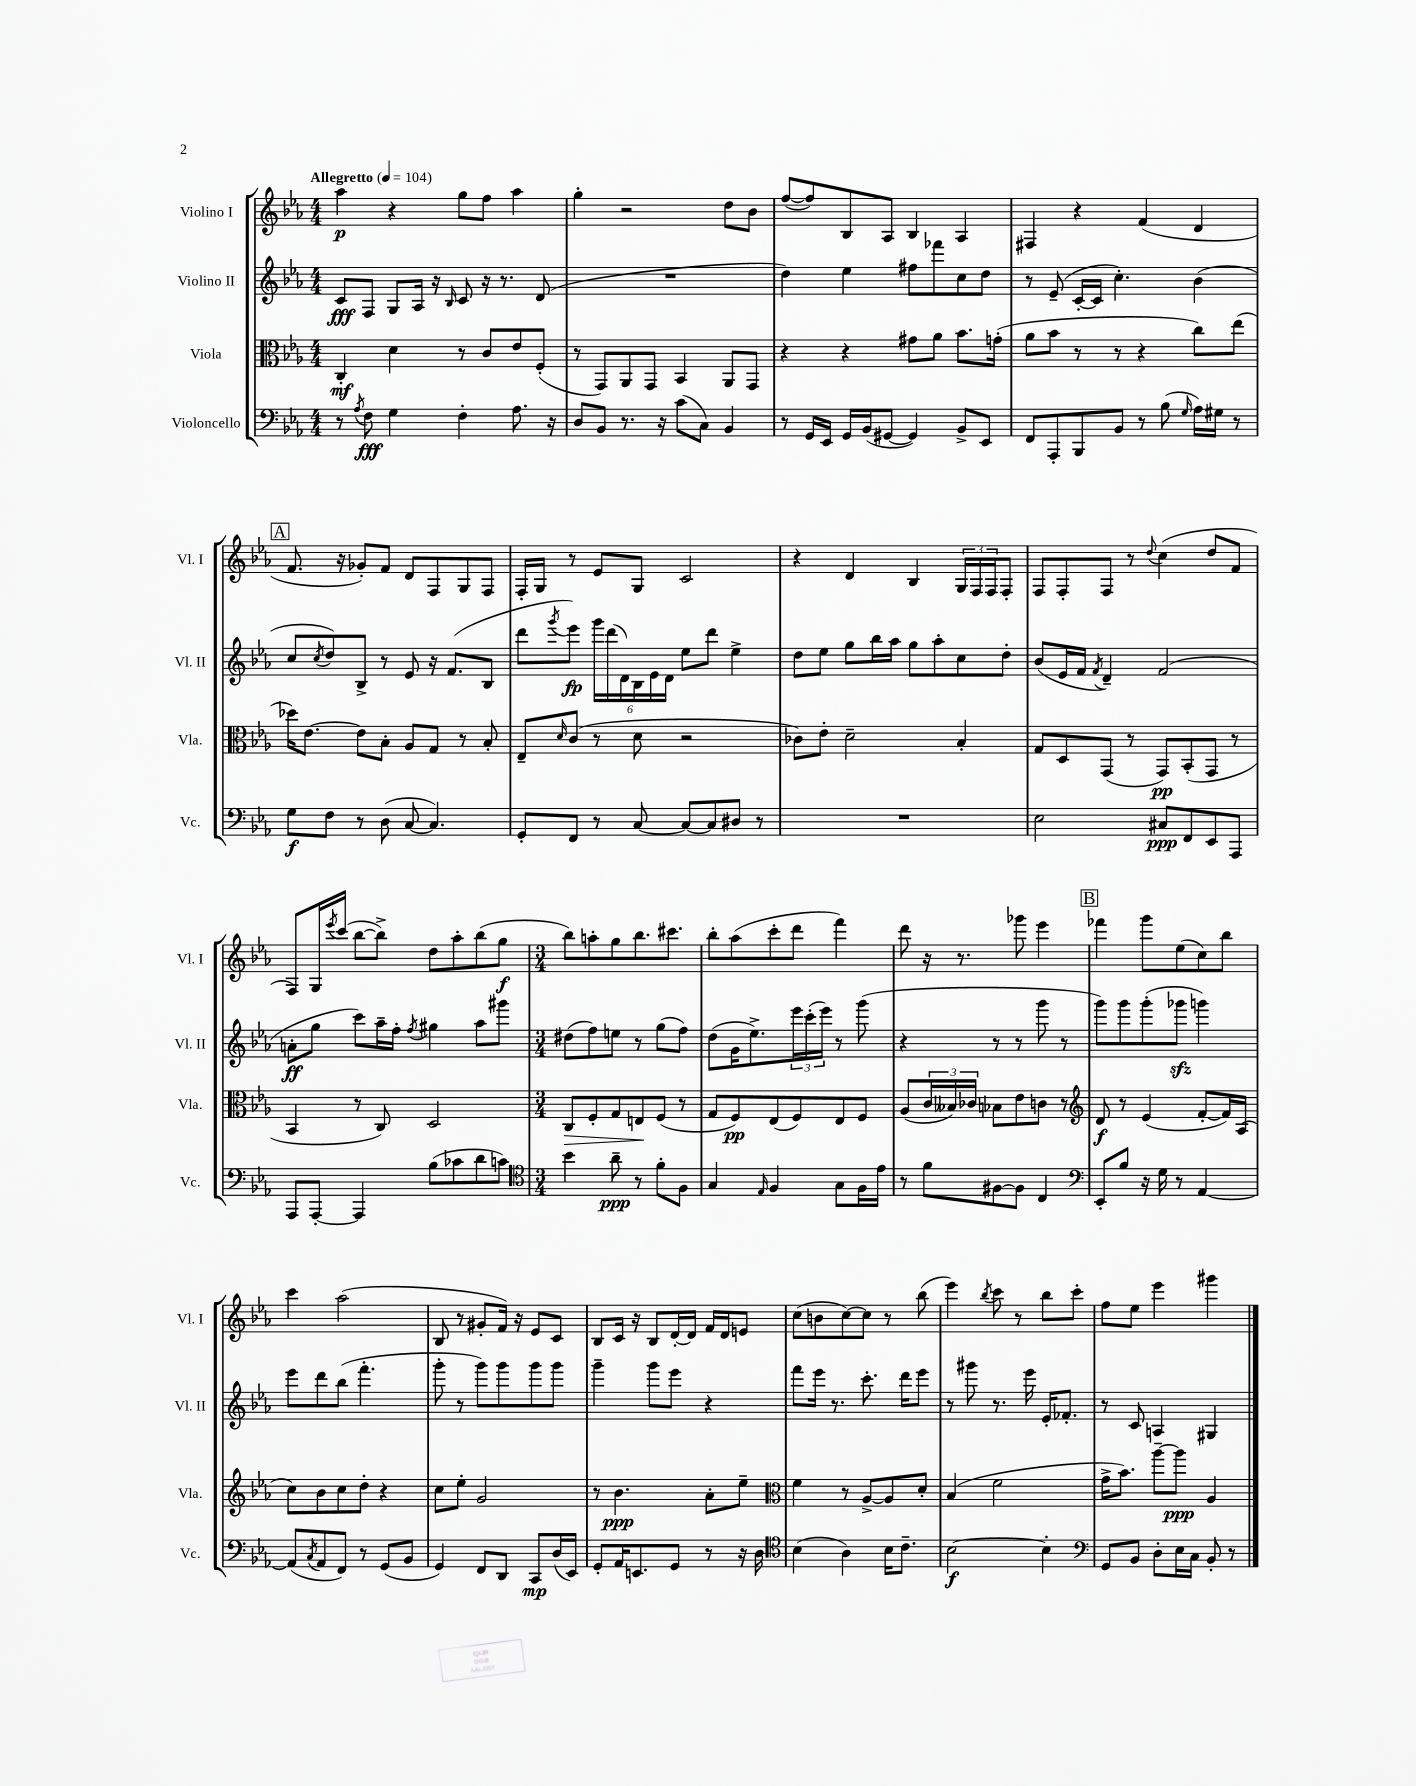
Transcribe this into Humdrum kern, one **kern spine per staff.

**kern	**kern	**kern	**kern
*staff4	*staff3	*staff2	*staff1
*clefF4	*clefC3	*clefG2	*clefG2
*k[b-e-a-]	*k[b-e-a-]	*k[b-e-a-]	*k[b-e-a-]
*M4/4	*M4/4	*M4/4	*M4/4
*MM104	*MM104	*MM104	*MM104
8r	4C'	8c	4aa-
8qA-	.	.	.
8F	.	8F	.
4G	4d	8G	4r
.	.	16A-	.
.	.	16r	.
.	.	16qqB-	.
4F'	8r	8c	8gg
.	8c	16r	8ff
.	.	8.r	.
8.A-	8e-	.	4aa-
.	(8F'	(8d	.
16r	.	.	.
=	=	=	=
8D	8r	1r	4gg'
8BB-	8GG)	.	.
8.r	8AA-	.	2r
.	8GG	.	.
16r	.	.	.
(8c	4BB-	.	.
8C)	.	.	.
4BB-	8AA-	.	8dd
.	8GG	.	8b-
=	=	=	=
8r	4r	4dd)	([8ff
16GG	.	.	8ff])
16EE-	.	.	.
16GG	4r	4ee-	8B-
(16BB-	.	.	.
[8GG#	.	.	8A-
4GG#])	8g#	8ff#	4B-
.	8a-	8fff-	.
8BB-^	8.b-	8cc	4A-
8EE-	.	8dd	.
.	(16g'	.	.
=	=	=	=
8FF	8a-	8r	4F#
8AAA-'	8b-	(8e-~	.
8BBB-	8r	[16c'	4r
.	.	16c]	.
8BB-	8r	4.cc')	.
8r	4r	.	(4f
(8B-	.	.	.
16qqG	.	.	.
16A-)	8cc)	(4b-	4d
16G#	.	.	.
8r	(8ee-	.	.
=	=	=	=
8G	16dd-)	8cc	8.f
.	[8.e-	.	.
.	.	8qcc	.
8F	.	8dd)	.
.	.	.	16r
8r	8e-]	8B-^	8g-')
(8D	8B-'	8r	8f
[8C	8A-	8e-	8d
4.C])	8G	16r	8F
.	.	(8.f	.
.	8r	.	8G
.	8B-'	8B-	8F
=	=	=	=
8GG'	8E-~	8ddd	16F'
.	.	.	16G
.	16qqd	8qggg	.
8FF	(8c	8eee-)	8r
8r	8r	24ggg	8e-
.	.	(24ddd	.
.	.	24d)	.
[8C	8d	24B-	8G
.	.	24e-	.
.	.	24d	.
8C_	2r	8ee-	2c
8C]	.	8ddd	.
8D#	.	4ee-^	.
8r	.	.	.
=	=	=	=
1r	8c-)	8dd	4r
.	8e-'	8ee-	.
.	2d~	8gg	4d
.	.	16bb-	.
.	.	16aa-	.
.	.	8gg	4B-
.	.	8aa-'	.
.	4B-'	8cc	24G
.	.	.	24F
.	.	.	24F
.	.	8dd'	8F'
=	=	=	=
2E-	8G	(8b-	8F
.	8D	16e-	8F'
.	.	16f	.
.	.	8qf	.
.	(8GG	4d~)	8F
.	8r	.	8r
.	.	.	8qqdd
8C#	8GG)	(2f	(4cc
8FF	(8BB-'	.	.
8EE-	8GG	.	8dd
8AAA-	8r	.	8f
=	=	=	=
8AAA-	4BB-	8a'	8F)
[8AAA-'	.	8gg	16G
.	.	.	8qeee-
.	.	.	(16ccc
4AAA-]	8r	8ccc)	[8bb-
.	8C)	16aa-~	8bb-^])
.	.	16ff'	.
.	.	8qff	.
(8B-	2D	4gg#	8dd
8c-	.	.	8aa-'
8d	.	8aa-	(8bb-
8c)	.	8ggg#	8gg
=	=	=	=
*clefC4	*	*	*
*M3/4	*M3/4	*M3/4	*M3/4
4b-	8C	(8dd#	8bb-)
.	8F'	8ff)	8aa'
8a-~	8G	8ee	8gg
8r	8E	8r	8.bb-
8f'	(8F	(8gg	.
.	.	.	8.ccc#
8F	8r	8ff)	.
=	=	=	=
4G	8G	(8dd	8bb-'
.	8F)	16g	(8aa-
.	.	8.ee-^)	.
16qqE-	.	.	.
4F	(8E-	.	8ccc'
.	8F)	24eee-	8ddd
.	.	(24ccc'	.
.	.	24eee-)	.
8G	8E-	8r	4fff)
16F	8F	(8ggg	.
16e-	.	.	.
=	=	=	=
8r	(8A-	4r	8ddd
8f	24c	.	16r
.	24B--)	.	.
.	.	.	8.r
.	24c-	.	.
[8F#	8B-	8r	.
8F#]	8e-	8r	8ggg-
4C	8c	8ggg	4eee-
.	8r	8r	.
=	=	=	=
*clefF4	*clefG2	*	*
8EE-'	8d	8ggg)	4fff-
8B-	8r	8ggg	.
16r	(4e-	(8ggg'	8ggg
16G	.	.	.
8r	.	8ggg-	(8ee-
[4AA-	[8f'	4ggg)	8cc)
.	16f])	.	8bb-
.	(16A-	.	.
=	=	=	=
(8AA-]	8cc)	8eee-	4ccc
8qC	.	.	.
8AA-	8b-	8ddd	.
8FF)	8cc	(8bb-	(2aa-
8r	8dd'	4.fff'	.
(8GG	4r	.	.
8BB-	.	.	.
=	=	=	=
4GG)	8cc	8ggg'	8B-
.	8ee-'	8r	8r
8FF	2g	8ggg)	8g#'
8DD	.	8ggg	16f)
.	.	.	16r
8CC	.	8ggg	8e-
(16D	.	8ggg	8c
16EE-)	.	.	.
=	=	=	=
8GG'	8r	4ggg~	8B-
16AA-	4.b-	.	16c
8.EE	.	.	16r
.	.	8ggg	8B-
8GG	.	8eee-	[16d'
.	.	.	16d]
8r	8a-'	4r	16f
.	.	.	16d
16r	8ee-~	.	8e
16D	.	.	.
=	=	=	=
*clefC4	*clefC3	*	*
(4B-	4f	8fff	(8cc
.	.	16eee-	8b
.	.	8.r	.
4A-)	8r	.	[8cc)
.	[8A-^	8.ccc'	8cc]
16B-	8A-]	.	8r
8.c~	.	16ddd	.
.	8d'	8eee-	(8bb-
=	=	=	=
[2B-	(4B-	8r	4eee-)
.	.	8ggg#	.
.	.	.	8qbb-
.	2f	8.r	8ccc
.	.	.	8r
.	.	16eee-	.
4B-']	.	16e-'	8bb-
.	.	8.f-'	.
.	.	.	8ccc'
=	=	=	=
*clefF4	*	*	*
8GG	16g^	8r	8ff
.	8.b-)	.	.
8BB-	.	8c	8ee-
8D'	[8aa-~	4A	4eee-
16E-	8aa-]	.	.
16C	.	.	.
8BB-'	4A-	4G#	4ggg#
8r	.	.	.
==	==	==	==
*-	*-	*-	*-
